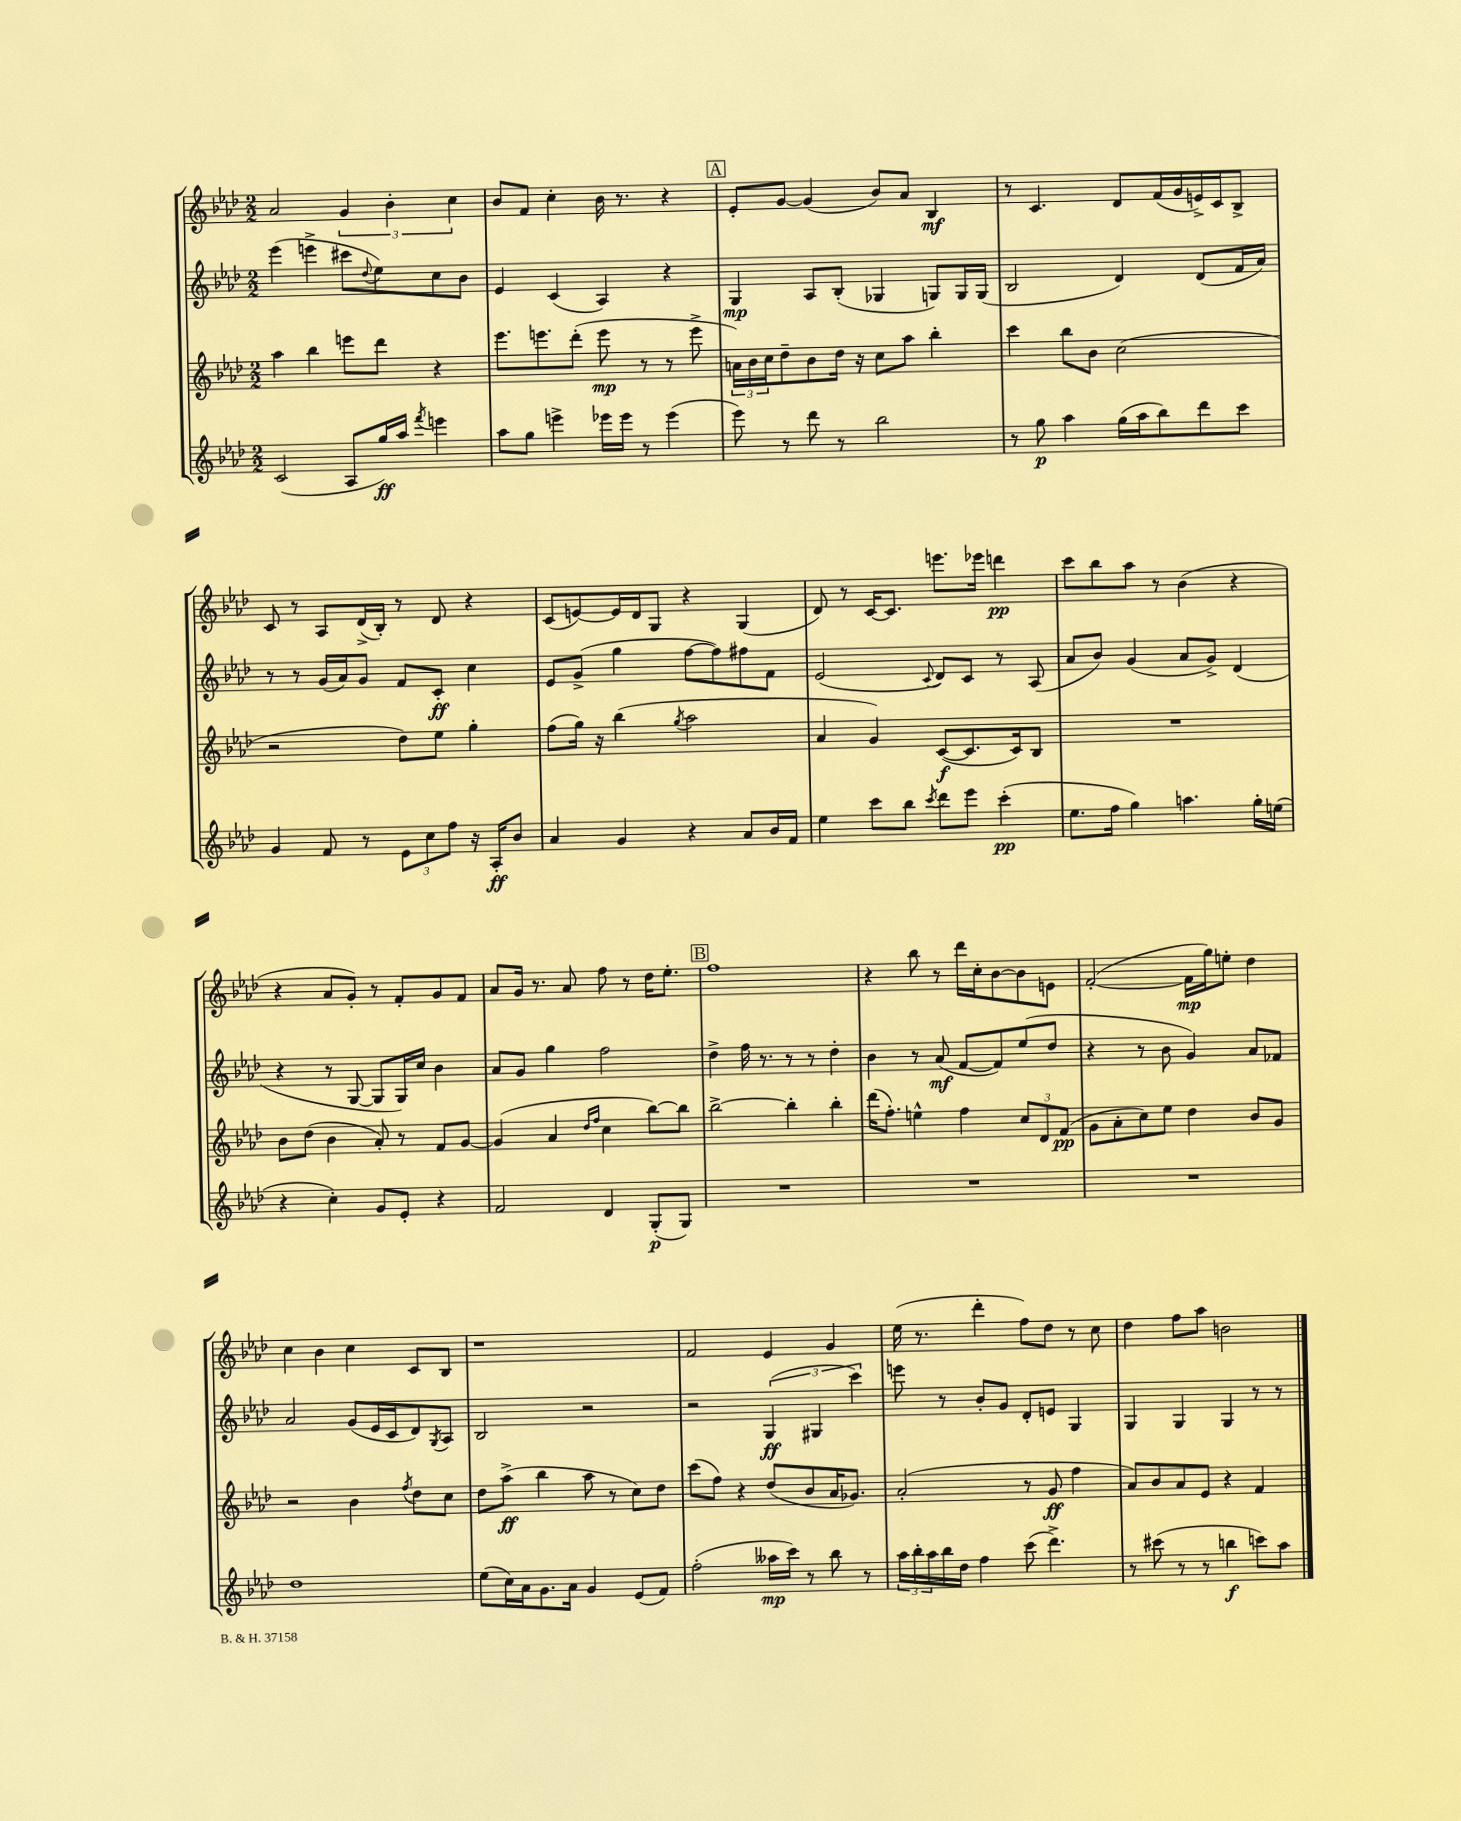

**kern	**kern	**kern	**kern
*staff4	*staff3	*staff2	*staff1
*clefG2	*clefG2	*clefG2	*clefG2
*k[b-e-a-d-]	*k[b-e-a-d-]	*k[b-e-a-d-]	*k[b-e-a-d-]
*M2/2	*M2/2	*M2/2	*M2/2
(2c/	4aa-\	(4eee-\	2a-/
.	4bb-\	4eee^\	.
8A-/L	8eee\L	8ccc#\L	6g/
.	.	8qqdd-/	.
16gg/L)	8ddd-\J	8ee-\)	.
.	.	.	6b-'\
16aa-/JJ	.	.	.
8qfff/	.	.	.
4eee\	4r	8cc\	.
.	.	.	6cc\
.	.	8b-\J	.
=	=	=	=
8aa-\L	8.eee-\L	4e-/	8b-/L
8gg\J	.	.	8f/J
.	8.eee\	.	.
4eee^\	.	(4c/	4cc'\
.	(8ddd-'\J	.	.
16eee-\LL	8eee\	4A-/)	16b-\
16eee-\JJ	.	.	8.r
8r	8r	.	.
(4eee-\	8r	4r	4r
.	8eee^\	.	.
=	=	=	=
8eee-\)	24a\LL)	4G/	8e-'/L
.	24b-\	.	.
.	24cc\J	.	.
8r	8dd-~\	.	[8g/J
8ddd-\	8b-\	8A-/L	(4g/]
8r	16dd-\Jk	(8B-'/J	.
.	16r	.	.
2bb-\	8cc\L	4G-/	8b-/L)
.	8aa-\J	.	8a-/J
.	4bb-'\	8G/L)	4B-/
.	.	16G/L	.
.	.	(16G/JJ	.
=	=	=	=
8r	4ccc\	2B-/	8r
8gg\	.	.	4.c/
4aa-\	8bb-\L	.	.
.	8b-\J	.	.
(16gg\LL	(2cc\	4d-/)	8d-/L
16aa-\J	.	.	.
8bb-\)	.	.	(16f/L
.	.	.	16g/
8ddd-\	.	(8d-/L	16e^/)
.	.	.	16c/J
8ccc\J	.	16f/L	8B-^/J
.	.	16a-/JJ)	.
=	=	=	=
4g/	2r	8r	8c/
.	.	8r	8r
8f/	.	(16g/LL	8A-/L
.	.	16a-/J)	.
8r	.	8g/J	(16d-^/L
.	.	.	16B-'/JJ)
12e-\L	8dd-\L)	8f/L	8r
12cc\	.	.	.
.	8ee-\J	8c'/J	8d-/
12ff\J	.	.	.
16r	4gg'\	4cc\	4r
16A-'/LK	.	.	.
8b-/J	.	.	.
=	=	=	=
4a-/	(8ff\L	8e-/L	(8c/L
.	16gg\Jk)	(8g^/J	[8e/)
.	16r	.	.
4g/	(4bb-\	4gg\	16e/]L
.	.	.	16d-/J
.	.	.	8G/J
.	8qgg/	.	.
4r	2aa-\	[8ff\L	4r
.	.	8ff\])	.
8a-/L	.	8ff#\	(4G/
16b-/L	.	8f\J	.
16f/JJ	.	.	.
=	=	=	=
4ee-\	4a-/	(2e-/	8d-/)
.	.	.	8r
8ccc\L	4g/)	.	[16c/LK
.	.	.	8.c/]J
8bb-\J	.	.	.
8qccc/	.	8qqc/	.
8ddd-\L	([8c/L	8d-/L)	8.eee\L
8eee-\J	8.c/]	8c/J	.
.	.	.	16eee-\Jk
(4ccc'\	.	8r	4ddd\
.	16c/k)	.	.
.	8B-/J	(8A-/	.
=	=	=	=
8.ee-\L	1r	8a-/L	8ccc\L
.	.	8b-/J)	8bb-\
16ff\Jk	.	.	.
4gg\)	.	(4g/	8aa-\J
.	.	.	8r
4.aa\	.	8a-/L	(4b-\
.	.	8g^/J)	.
.	.	(4d-/	4r
16gg'\LL	.	.	.
(16ee\JJ	.	.	.
=	=	=	=
4r	8b-\L	4r	4r
.	(8dd-\J	.	.
4cc'\)	4b-\	8r	8a-/L
.	.	[8G/	8g'/J)
8g/L	8a-'/)	8G/]L	8r
8e-'/J	8r	16G/L)	8f'/L
.	.	16cc/JJ	.
4r	8f/L	4b-\	8g/
.	[8g/J	.	8f/J
=	=	=	=
2f/	(4g/]	8a-/L	8a-/L
.	.	8g/J	16g/Jk
.	.	.	8.r
.	4a-/	4gg\	.
.	.	.	8a-/
.	16qqdd-/LL	.	.
.	16qqff/JJ	.	.
4d-/	4cc\	2ff\	8ff\
.	.	.	8r
(8G'/L	[8bb-\L)	.	16dd-\LK
.	.	.	8.ee-'\J
8G/J)	8bb-\]J	.	.
=	=	=	=
1r	[2bb-^\	4dd-^\	1ff
.	.	16ff\	.
.	.	8.r	.
.	4bb-'\]	8r	.
.	.	8r	.
.	4bb-'\	4dd-'\	.
=	=	=	=
1r	(16ddd-\LK	4b-\	4r
.	8.ff'\J)	.	.
.	4ee^^\	8r	8bb-\
.	.	(8a-/	8r
.	4ff\	[8f/L	16ddd-\LL
.	.	.	16cc'\J
.	.	8f/])	[8b-\
.	12cc/L	(8ee-/	8b-\]
.	12d-/	.	.
.	.	8dd-/J	8e\J
.	(12f/J	.	.
=	=	=	=
1r	8g\L	4r	([2f'/
.	8a-'\	.	.
.	8cc\)	8r	.
.	8ee-\J	8b-\	.
.	4dd-\	4g/)	16f\]LL
.	.	.	16gg\J)
.	.	.	8ee'\J
.	8b-/L	8a-/L	4dd-\
.	8g/J	8f-/J	.
=	=	=	=
1dd-	2r	2a-/	4cc\
.	.	.	4b-\
.	4b-\	(8g/L	4cc\
.	.	16e-/L	.
.	.	16c/J	.
.	8qff/	.	.
.	8dd-\L	8d-/)	8c/L
.	.	8qG/	.
.	8cc\J	8A-/J	8B-/J
=	=	=	=
(8ee-\L	8dd-\L	2B-/	1r
16cc\L)	(8aa-^\J	.	.
16a-\J	.	.	.
8.g\	4bb-\	.	.
16a-\Jk	.	.	.
4g/	8aa-\	2r	.
.	8r	.	.
(8e-/L	8cc\L)	.	.
8f/J)	8dd-\J	.	.
=	=	=	=
(2ff'\	(8ccc\L	2r	2f/
.	8ff\J)	.	.
.	4r	.	.
16aa--\LL	(8dd-/L	(6G/	4e-/
16ccc\JJ)	.	.	.
8r	8b-/	.	.
.	.	6G#/	.
8bb-\	16a-/K	.	4g/
.	8.g-/J)	.	.
.	.	6ccc\)	.
8r	.	.	.
=	=	=	=
24aa-\LL	(2a-'/	8eee\	(16ee-\
24bb-'\	.	.	.
.	.	.	8.r
24aa-\	.	.	.
16bb-\	.	8r	.
16dd-\JJ	.	.	.
4ff\	.	8b-'/L	4ddd-'\
.	.	8g/J	.
(8ccc\	8r	8d-'/L	8ff\L)
4.ddd-^\)	8g/	8e/J	8dd-\J
.	4ff\	4G/	8r
.	.	.	8cc\
=	=	=	=
8r	8a-/L)	4G/	4dd-\
(8ccc#\	8b-/	.	.
8r	8a-/	4G/	8ff\L
8r	8e-/J	.	8aa-\J
4bb\	4r	4G/	2b\
8ccc\L)	4f/	8r	.
8aa-\J	.	8r	.
==	==	==	==
*-	*-	*-	*-
